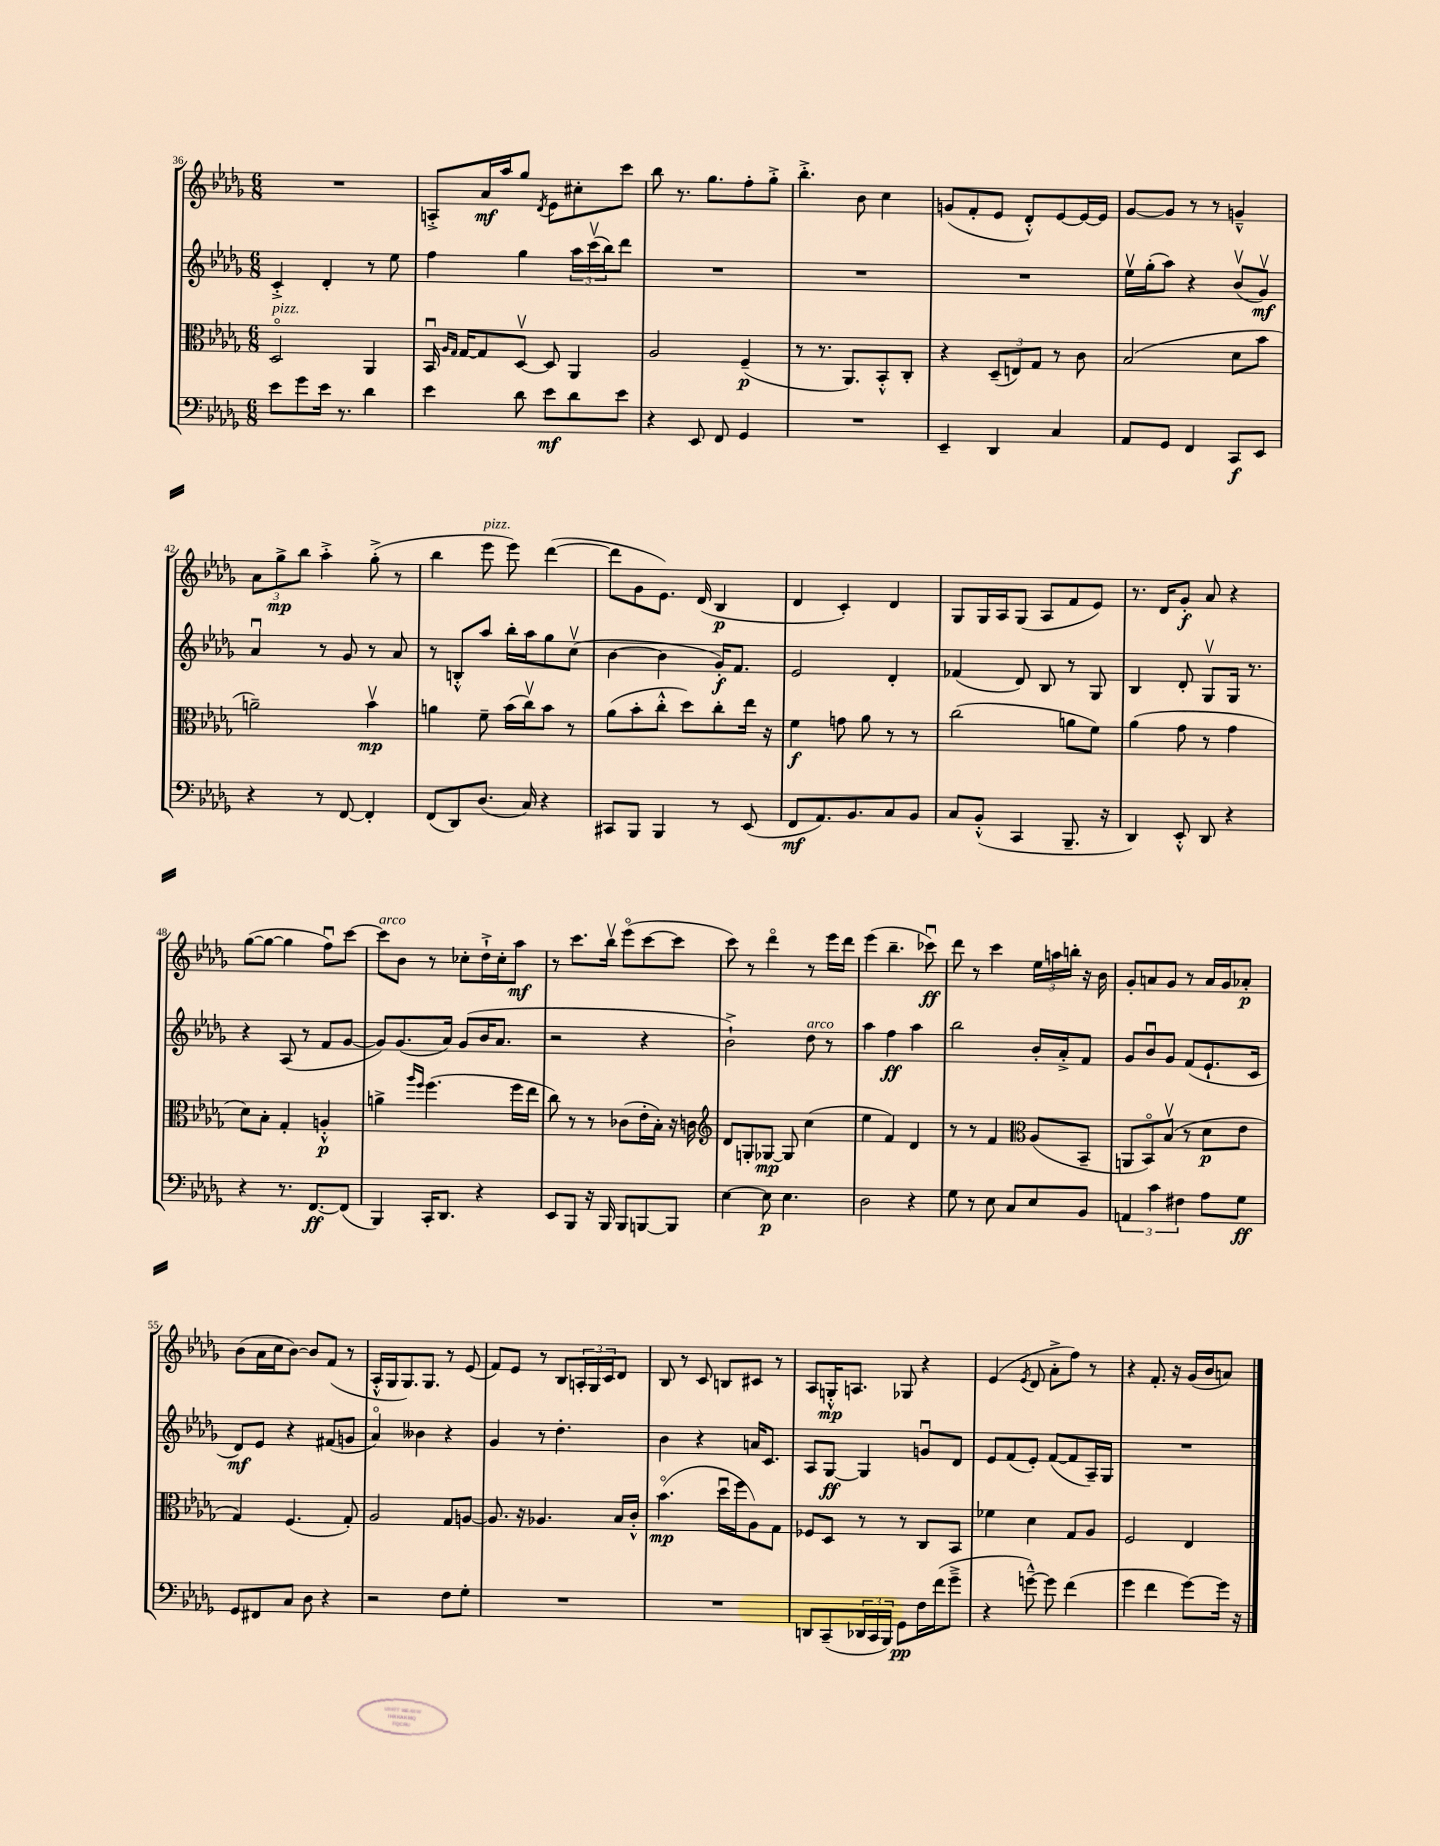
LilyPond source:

<<
\new StaffGroup <<
\new Staff = "s0" {
    \clef treble \key des \major \numericTimeSignature \time 6/8
    R2. |
    a8-.-> aes'16\mf aes''16 ges''8 \acciaccatura { des'8 } ees'8 cis''8-. c'''8 |
    bes''8 r8. ges''8. f''8-. ges''8-.-> |
    bes''4.-.-> bes'8 c''4 |
    g'8( f'8-. ees'8 des'8-.-^) ees'8~ ees'16~ ees'16 |
    ges'8~ ges'8 r8 r8 g'4---^ |
    \tuplet 3/2 { aes'8 ges''8->\mp bes''8 } aes''4-.-> ges''8-.->( r8 |
    bes''4 ees'''8^\markup { \italic "pizz." } ees'''8) des'''4~( |
    des'''8 ges'8 ees'8.) des'16( bes4\p |
    des'4 c'4-.) des'4 |
    ges8 ges16 aes16 ges8( aes8 f'8 ees'8) |
    r8. des'16 ges'8-.\f aes'8 r4 |
    ges''8~( ges''8~ ges''4 f''8\downbow) c'''8~ |
    c'''8^\markup { \italic "arco" } bes'8 r8 ces''8-. des''16-!-> ces''16-. aes''8\mf |
    r8 c'''8. bes''16\upbow ees'''8\flageolet( c'''8~ c'''8 |
    c'''8) r8 des'''4\flageolet r8 ees'''16 des'''16 |
    ees'''4( bes''4.-- ces'''8\downbow\ff) |
    des'''8 r8 c'''4 \tuplet 3/2 { ees''16 a''16 b''16-. } r16 bes'16 |
    ges'8-. a'8 ges'8 r8 a'16 ges'16 aes'8-.\p |
    bes'8( aes'16 c''16 bes'8~) bes'8 f'8( r8 |
    aes16-.-^ ges16 ges8.) ges8. r8 ees'8( |
    f'8) ees'8 r8 bes8 \tuplet 3/2 { a16-. ges16 c'16 } des'8 |
    bes8 r8 c'8 b8 cis'8 r8 |
    aes8 g16-.-^\mp a8. ges8 r4 |
    ees'4( \acciaccatura { ees'8 } des'8 aes'8-.-> f''8) r8 |
    r4 f'8.-. r16 ges'16( bes'16 a'8) \bar "|." |
}
\new Staff = "s1" {
    \clef treble \key des \major \numericTimeSignature \time 6/8
    c'4-.-> des'4-. r8 ees''8 |
    f''4 ges''4 \tuplet 3/2 { aes''16 c'''16\upbow( bes''16) } des'''8 |
    R2. |
    R2. |
    R2. |
    ees''16\upbow ges''16-.( aes''8) r4 bes'8\upbow( ges'8\upbow\mf) |
    aes'4\downbow r8 ges'8 r8 aes'8 |
    r8 b8-.-^ aes''8 bes''16-. aes''16 ges''8 c''8\upbow( |
    bes'4~ bes'4 ges'16-.\f) f'8. |
    ees'2 des'4-. |
    fes'4( des'8) bes8 r8 ges8 |
    bes4 des'8-. ges8\upbow ges16 r8. |
    r4 aes8( r8 f'8 ges'8~ |
    ges'8) ges'8.( aes'16) ges'8( bes'16 aes'8. |
    r2 r4 |
    bes'2-!->) des''8^\markup { \italic "arco" } r8 |
    aes''4 f''4\ff aes''4 |
    bes''2 bes'16-. aes'16-.-> f'8 |
    ges'8 bes'8\downbow ges'8 f'8( ees'8.-! c'16 |
    des'8\mf) ees'8 r4 fis'8( g'8 |
    aes'4\flageolet) beses'4 r4 |
    ges'4 r8 des''4.-. |
    bes'4 r4 a'16 c'8. |
    aes8 ges8~\ff ges4 g'8\downbow des'8 |
    ees'8 f'8( ees'8-.) f'8~( f'8 aes16--) ges16 |
    R2. \bar "|." |
}
\new Staff = "s2" {
    \clef alto \key des \major \numericTimeSignature \time 6/8
    des2\flageolet^\markup { \italic "pizz." } aes,4 |
    bes,16\downbow \grace { aes16 ges16 } ges16~ ges8 des8~\upbow des8 aes,4 |
    aes2 f4--\p( |
    r8 r8. aes,8.) bes,8-.-^ c8-. |
    r4 \tuplet 3/2 { des8--( e8) ges8 } r8 c'8 |
    bes2( des'8 bes'8 |
    a'2--) bes'4\upbow\mp |
    a'4 f'8-- bes'16( c''16\upbow) bes'8 r8 |
    aes'8( bes'8-. c''8-.-^ des''8) c''8-. ees''16 r16 |
    f'4\f g'8 aes'8 r8 r8 |
    c''2( a'8 f'8) |
    aes'4( ges'8 r8 ges'4 |
    des'8) bes8-. ges4-. a4-.-^\p |
    a'4-> \grace { aes''16 f''16 } f''4.( f''16 ees''16 |
    c''8) r8 r8 ces'8( ees'16-. bes16-.) r16 c'16 |
    \clef treble des'8 g8-. ges8~\mp ges8 c''4( |
    ees''4 f'4) des'4 |
    r8 r8 f'4 \clef alto aes8( bes,8-- |
    a,8 bes,8\flageolet) bes8\upbow( r8 des'8\p ees'8 |
    ges4) f4.( ges8-.) |
    aes2 ges8 a8~ |
    a8. r16 aes4. bes16 c'16-.-^ |
    bes'4.\flageolet\mp( des''16\downbow f''16 aes8) ges8 |
    fes8 des8 r8 r8 c8 bes,8 |
    fes'4 des'4 ges8 aes8 |
    f2 ees4 \bar "|." |
}
\new Staff = "s3" {
    \clef bass \key des \major \numericTimeSignature \time 6/8
    ees'8 ges'8 ees'16 r8. des'4 |
    ees'4 des'8 ees'8\mf des'8 ees'8 |
    r4 ees,8 f,8 ges,4 |
    R2. |
    ees,4-- des,4 c4 |
    aes,8 ges,8 f,4 c,8\f ees,8 |
    r4 r8 f,8~ f,4-. |
    f,8( des,8) des8.( c16) r4 |
    cis,8 bes,,8 bes,,4 r8 ees,8( |
    f,8\mf aes,8.) bes,8. c8 bes,8 |
    c8 bes,8-.-^( c,4 bes,,8.-- r16 |
    des,4) ees,8-.-^ des,8 r4 |
    r4 r8. f,8.~\ff f,8( |
    bes,,4) c,16-. des,8. r4 |
    ees,8 bes,,8 r16 bes,,16 bes,,8 b,,8~ b,,8 |
    ees4~ ees8\p ees4. |
    des2 r4 |
    ges8 r8 ees8 c8 ees8 bes,8 |
    \tuplet 3/2 { a,4 c'4 fis4 } aes8 ges8\ff |
    ges,8 fis,8 c8 des8 r4 |
    r2 f8 ges8-. |
    R2. |
    R2. |
    d,8 c,8--( \tuplet 3/2 { des,16 c,16 bes,,16) } ges,8\pp f16 f'16( ges'8---> |
    r4 g'8~---^) g'8 f'4( |
    ges'4 f'4 ges'8~) ges'16 r16 \bar "|." |
}
>>
>>
\layout { \context { \Score currentBarNumber = #36 } }
